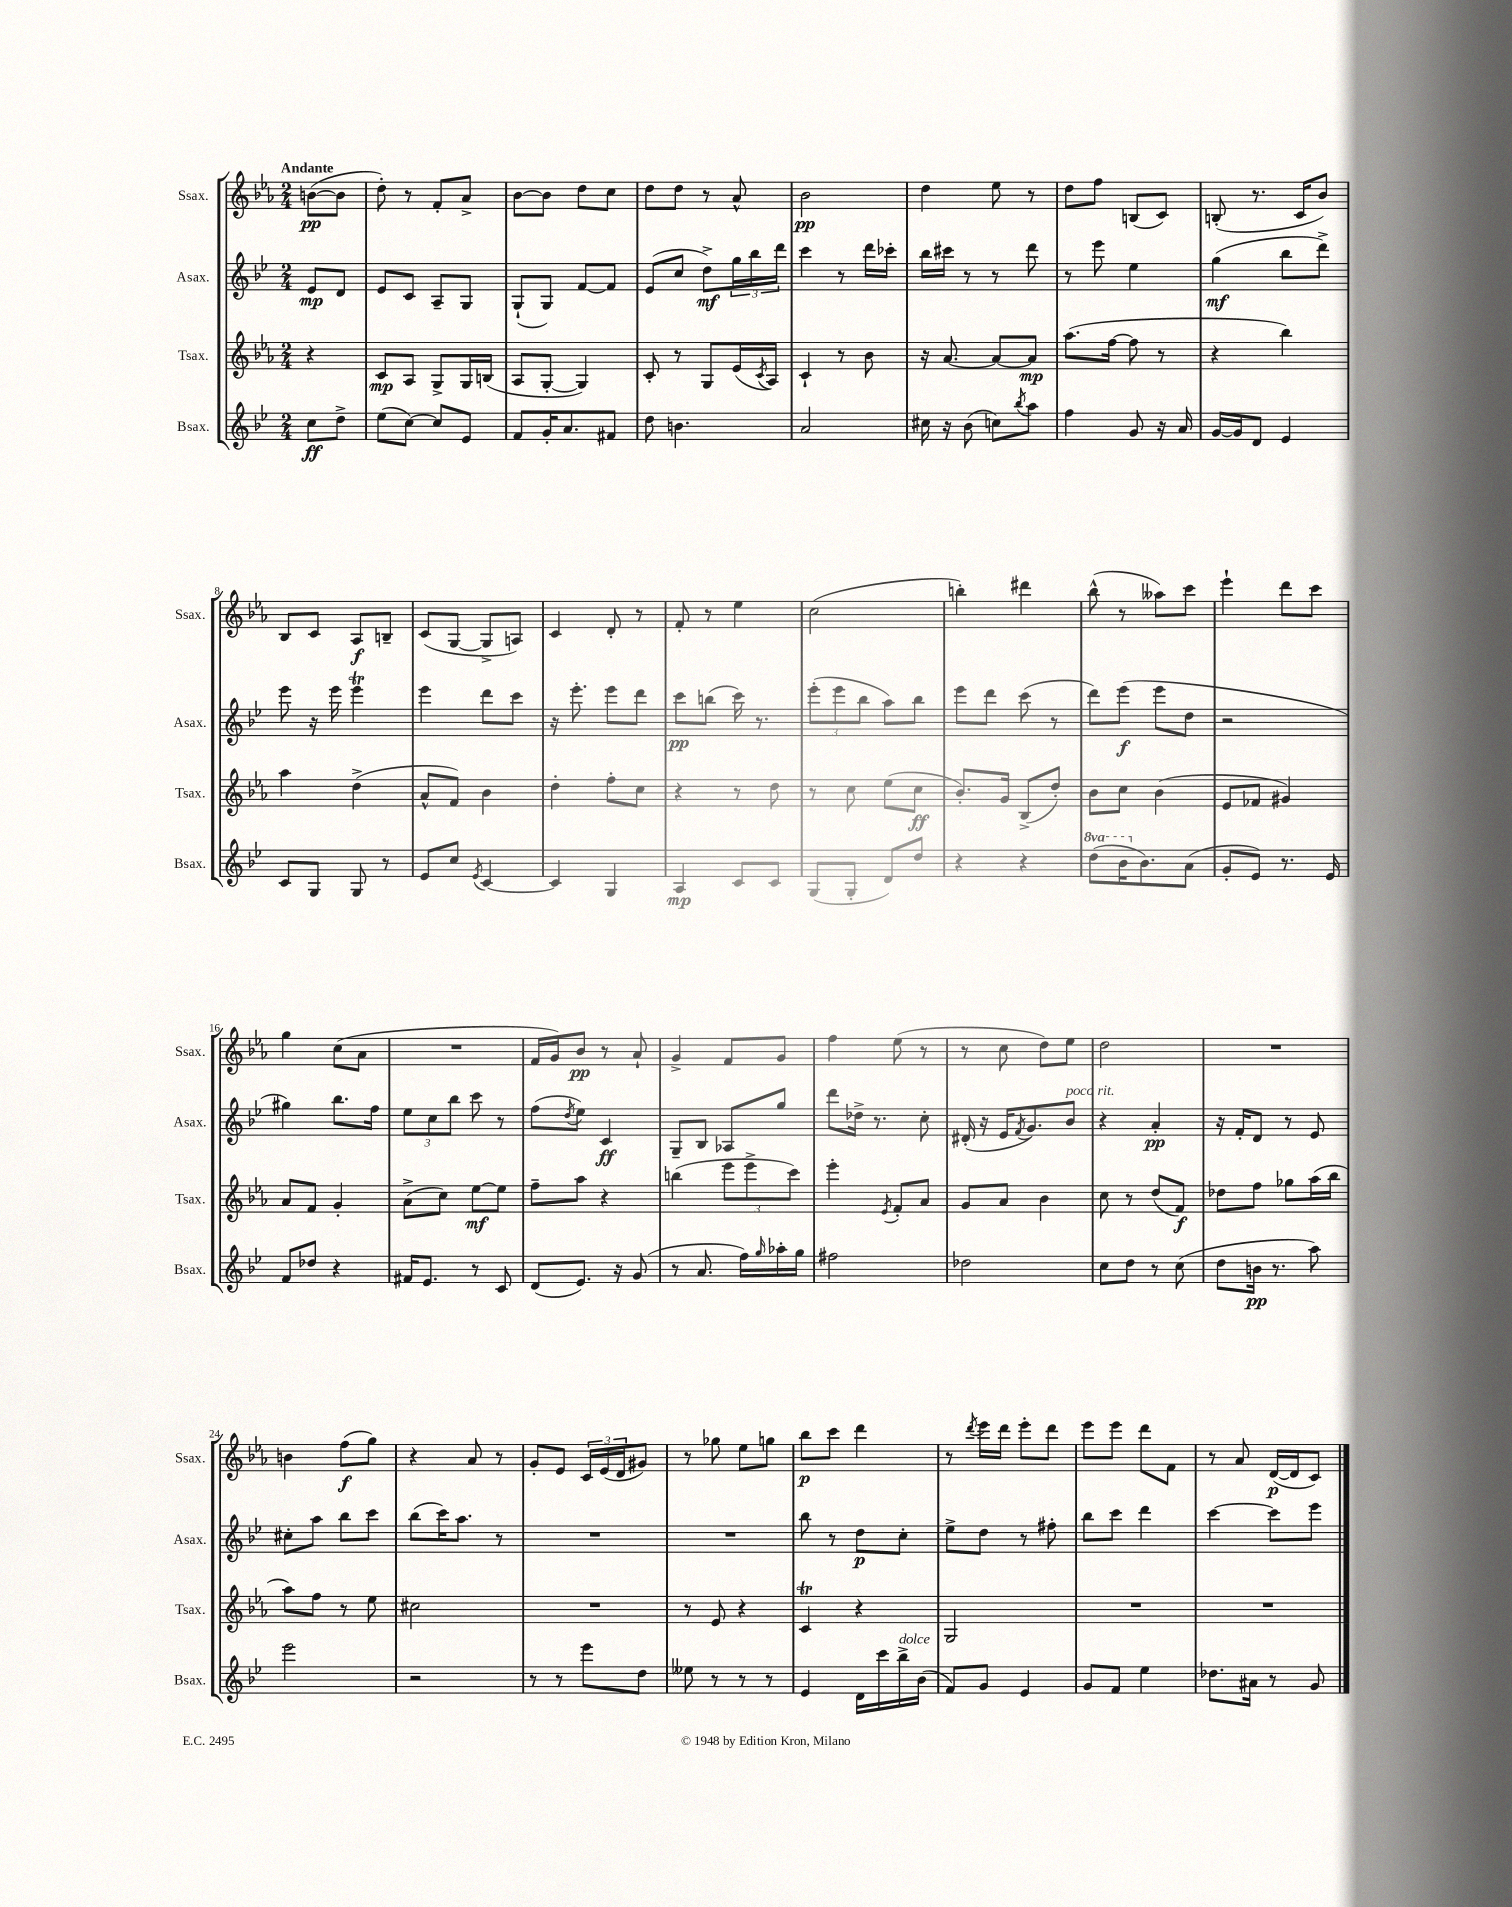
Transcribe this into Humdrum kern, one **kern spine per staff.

**kern	**kern	**kern	**kern
*staff4	*staff3	*staff2	*staff1
*clefG2	*clefG2	*clefG2	*clefG2
*k[b-e-]	*k[b-e-a-]	*k[b-e-]	*k[b-e-a-]
*M2/4	*M2/4	*M2/4	*M2/4
8cc	4r	8e-	([8b
8dd^	.	8d	8b]
=	=	=	=
(8ee-	8c	8e-	8dd')
[8cc)	8A-	8c	8r
8cc]	8G^	8A~	8f'
8e-	16G	8G	8a-^
.	(16B	.	.
=	=	=	=
8f	8A-	(8G`	[8b-
16g'	[8G'	8G)	8b-]
8.a	.	.	.
.	4G])	[8f	8dd
8f#	.	8f]	8cc
=	=	=	=
8dd	8c'	(8e-	8dd
4.b	8r	8cc	8dd
.	8G	8dd^)	8r
.	(16e-	24gg	8a-^^
.	.	24bb-	.
.	8qc	.	.
.	16A-)	.	.
.	.	24ddd	.
=	=	=	=
2a	4c`	4ccc	2b-
.	8r	8r	.
.	8b-	16ddd	.
.	.	16ccc-'	.
=	=	=	=
16cc#	16r	16bb-	4dd
16r	[8.a-	16ccc#	.
(8b-	.	8r	.
8cc)	8a-_	8r	8ee-
8qbb-	.	.	.
8aa	8a-]	8ddd	8r
=	=	=	=
4ff	(8.aa-	8r	8dd
.	.	8eee-	8ff
.	[16ff	.	.
8g	8ff]	4ee-	(8B
16r	8r	.	8c)
16a	.	.	.
=	=	=	=
[16g	4r	(4gg	(8B'
16g]	.	.	.
8d	.	.	8.r
4e-	4bb-)	8bb-	.
.	.	.	16c
.	.	8ddd^)	8b-)
=	=	=	=
8c	4aa-	8eee-	8B-
8G	.	16r	8c
.	.	16eee-	.
8G	(4dd^	4eee-	8A-
8r	.	.	8B~
=	=	=	=
8e-	8a-^^	4eee-	(8c
8cc	8f)	.	[8G
8qe-	.	.	.
[4c	4b-	8ddd	8G^]
.	.	8ccc	8A)
=	=	=	=
4c]	4dd'	16r	4c
.	.	8.eee-'	.
4G	8ff'	8eee-	8d'
.	8cc	8ddd	8r
=	=	=	=
4A	4r	8ccc	8f'
.	.	(8bb	8r
8c	8r	16ccc)	4ee-
.	.	8.r	.
8c	8dd	.	.
=	=	=	=
(8G	8r	(12eee-'	(2cc
.	.	12eee-	.
8G'	8cc	.	.
.	.	12bb-	.
8d)	(8ee-	8aa)	.
8dd	8cc	8bb-	.
=	=	=	=
4r	8.b-')	8eee-	4bb')
.	.	8ddd	.
.	16g	.	.
4r	(8B-^	(8ccc	4ddd#
.	8dd')	8r	.
=	=	=	=
(8ddd	8b-	8ddd)	(8bb-^^
16bb-	8cc	(8eee-	8r
8.b-)	.	.	.
.	(4b-	8eee-	8aa--)
(8a	.	8dd	8ccc
=	=	=	=
8g'	8e-	2r	4eee-`
8e-)	8f-	.	.
8.r	4g#)	.	8ddd
.	.	.	8ccc
16e-	.	.	.
=	=	=	=
8f	8a-	4gg#)	4gg
8dd-	8f	.	.
4r	4g'	8.bb-	(8cc
.	.	.	8a-
.	.	16ff	.
=	=	=	=
16f#	(8a-^	12ee-	2r
8.e-	.	.	.
.	.	12cc	.
.	8cc)	.	.
.	.	12bb-	.
8r	[8ee-	8ccc	.
8c	8ee-]	8r	.
=	=	=	=
(8d	8ff~	(8ff	16f
.	.	.	16g)
.	.	8qdd	.
8.e-)	8aa-	8ee-)	8b-
.	4r	4c	8r
16r	.	.	.
(8g	.	.	8a-`
=	=	=	=
8r	(4bb	8G~	4g^
8.a	.	8B-	.
.	12eee-	8A-	8f
16ff)	.	.	.
.	12eee-^	.	.
16qqgg	.	.	.
16aa-'	.	8gg	8g
.	12ccc)	.	.
16gg	.	.	.
=	=	=	=
2ff#	4eee-'	8ddd	4ff
.	.	16dd-^	.
.	.	8.r	.
.	8qe-	.	.
.	8f'	.	(8ee-
.	8a-	8cc'	8r
=	=	=	=
2dd-	8g	(16d#'	8r
.	.	16r	.
.	8a-	16e-	8cc
.	.	8qf	.
.	.	8.g)	.
.	4b-	.	8dd)
.	.	8b-	8ee-
=	=	=	=
8cc	8cc	4r	2dd
8dd	8r	.	.
8r	(8dd	4a'	.
(8cc	8f)	.	.
=	=	=	=
8dd	8dd-	16r	2r
.	.	16f'	.
16b	8ff	8d	.
8.r	.	.	.
.	8gg-	8r	.
8aa)	(16aa-	8e-	.
.	16bb-	.	.
=	=	=	=
2eee-	8aa-)	8cc#'	4b
.	8ff	8aa	.
.	8r	8bb-	(8ff
.	8ee-	8ccc	8gg)
=	=	=	=
2r	2cc#	(8bb-	4r
.	.	16ccc)	.
.	.	8.aa	.
.	.	.	8a-
.	.	8r	8r
=	=	=	=
8r	2r	2r	8g'
8r	.	.	8e-
8eee-	.	.	24c
.	.	.	(24e-
.	.	.	24d
8dd	.	.	8g#)
=	=	=	=
8ee--	8r	2r	8r
8r	8e-	.	8gg-
8r	4r	.	8ee-
8r	.	.	8gg
=	=	=	=
4e-	4c	8bb-	8bb-
.	.	8r	8ccc
16d	4r	8dd	4ddd
16ccc	.	.	.
16bb-^	.	8cc'	.
(16b-	.	.	.
=	=	=	=
8f)	2G	8ee-^	8r
.	.	.	8qddd
8g	.	8dd	16eee-
.	.	.	16ddd
4e-	.	8r	8eee-'
.	.	8ff#'	8ddd
=	=	=	=
8g	2r	8bb-	8eee-
8f	.	8ccc	8eee-
4ee-	.	4ddd	8ddd
.	.	.	8f
=	=	=	=
8.dd-	2r	[4ccc	8r
.	.	.	8a-
16a#	.	.	.
8r	.	8ccc]	([16d
.	.	.	16d]
8g	.	8eee-	8c)
==	==	==	==
*-	*-	*-	*-
